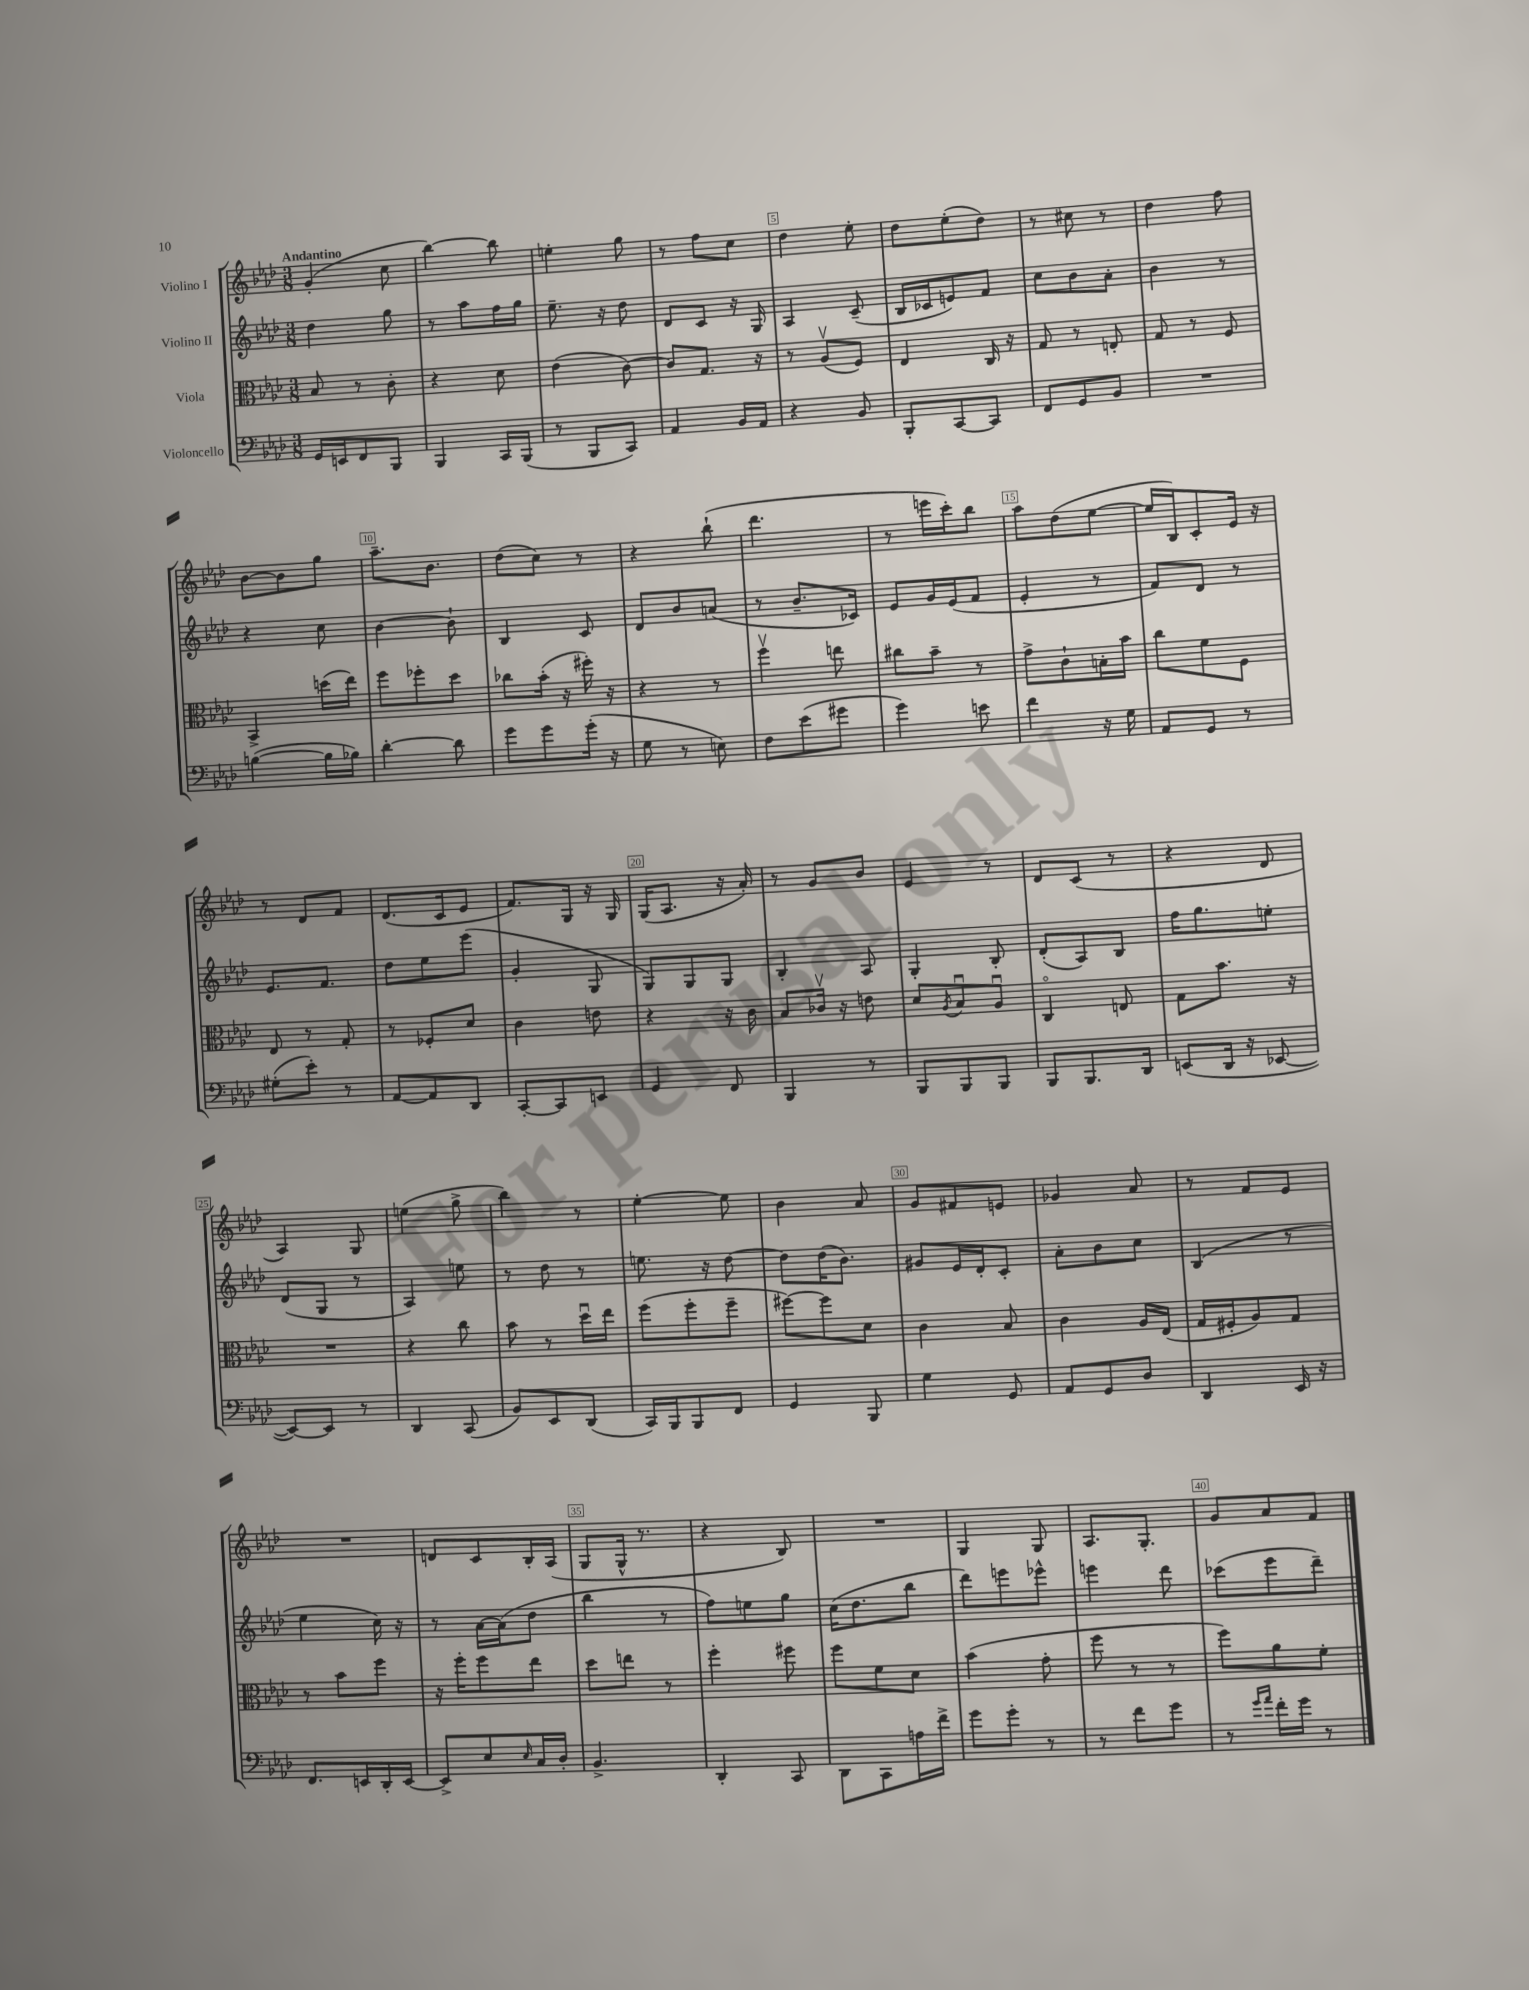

**kern	**kern	**kern	**kern
*part4	*part3	*part2	*part1
*staff4	*staff3	*staff2	*staff1
*I"Violoncello	*I"Viola	*I"Violino II	*I"Violino I
*clefF4	*clefC3	*clefG2	*clefG2
*k[b-e-a-d-]	*k[b-e-a-d-]	*k[b-e-a-d-]	*k[b-e-a-d-]
*M3/8	*M3/8	*M3/8	*M3/8
=1	=1	=1	=1
!	!	!	!LO:TX:a:B:t=Andantino
16GG/LL	8B-/	4dd-\	(4g'/
16EEn/J	.	.	.
8FF/	8r	.	.
8BBB-/J	8c'\	8gg\	8cc\
=2	=2	=2	=2
4BBB-/	4r	8r	[4bb-\)
.	.	8aa-\L	.
16CC/LL	8d-\	16ff\L	8bb-\]
(16BBB-/JJ	.	16gg\JJ	.
=3	=3	=3	=3
8r	(4e-\	8.ee-~\	4een'\
8BBB-/L	.	.	.
.	.	16r	.
8CC/J)	[8c\)	8dd-\	8gg\
=4	=4	=4	=4
4AA-/	8c/L]	8d-/L	8r
.	8.G/J	8c/J	8ff\L
16BB-/LL	.	16r	8cc\J
16AA-/JJ	16r	16G/	.
=5	=5	=5	=5
4r	8r	4A-/	4dd-\
.	(8A-v/L	.	.
8BB-/	8F/J)	(8c~/	8ee-'\
=6	=6	=6	=6
8BBB-'/L	4E-/	16B-/LL	8dd-\L
.	.	16c-X/J	.
[8CC/	.	8en/)	(8ee-'\
8CC/J]	16C/	8f/J	8dd-\J)
.	16r	.	.
=7	=7	=7	=7
8FF/L	8G/	8cc\L	8r
8GG/	8r	8b-\	8cc#X\
8BB-/J	8En'/	8a-'\J	8r
=8	=8	=8	=8
4.r	8G/	4b-\	4dd-\
.	8r	.	.
.	8F/	8r	8ff\
!!LO:LB:g=z
=9	=9	=9	=9
([4Bn\	4BB-^/	4r	[8b-\L
.	.	.	8b-\]
16B\LL]	(16ddn\LL	8cc\	8gg\J
16B-X\JJ)	16ee-\JJ)	.	.
=10	=10	=10	=10
[4d-'\	8ff\L	[4b-\	8.aa-~\L
.	8ff-X'\	.	.
.	.	.	8.b-\J
8d-\]	8dd-\J	8b-`\]	.
=11	=11	=11	=11
8g\L	8cc-X\L	4B-/	(8dd-\L
8g\	(16b-'\Jk	.	8cc\J)
.	16r	.	.
(16g'\Jk	16ff#X'\)	8c/	8r
16r	16r	.	.
=12	=12	=12	=12
8G\	4r	8d-/L	4r
8r	.	8b-/	.
8En\)	8r	(8an/J	(8bb-`\
=13	=13	=13	=13
8F\L	4ffv\	8r	4.ddd-\
(8e-\	.	8.b-~/L	.
8g#X\J	8een\	.	.
.	.	16c-X/Jk)	.
=14	=14	=14	=14
4g\)	8cc#X\L	8e-/L	8r
.	8b-~\J	16g/L	16eeen\LL
.	.	(16e-/J	16ccc'\J)
8en\	8r	8f/J	8bb-\J
=15	=15	=15	=15
4f\	8g^\L	4e-'/	8aa-\L
.	8c`\	.	(8dd-\
16r	16Bn'\L	8r	[8ee-\J
16G\	16b-\JJ	.	.
=16	=16	=16	=16
8AA-/L	8cc\L	8f/L)	16ee-/LL]
.	.	.	16B-/J)
8GG/J	8f\	8d-/J	8c'/
8r	8F\J	8r	16e-/Jk
.	.	.	16r
!!LO:LB:g=z
=17	=17	=17	=17
(8G#X'\L	8E-/	8.e-/L	8r
8e-'\J)	8r	.	8d-/L
.	.	8.f/J	.
8r	8G'/	.	8f/J
=18	=18	=18	=18
[8AA-/L	8r	8dd-\L	(8.d-/L
8AA-/]	8F-X'/L	8ee-\	.
.	.	.	16c/k
8DD-/J	8d-/J	(8eee-\J	8e-/J
=19	=19	=19	=19
[8CC'/L	4c\	4g'/	8.f/L)
8CC/]	.	.	.
.	.	.	16G/Jk
8EEn/J	8en\	8G/	16r
.	.	.	16G/
=20	=20	=20	=20
4GG/	4r	8G/L)	(16G/KL
.	.	.	8.A-/J
.	.	8G/	.
8FF/	16r	8G/J	16r
.	16c\	.	16a-'/)
=21	=21	=21	=21
4BBB-/	8B-/L	4B-'/	8r
.	16c-Xv/Jk	.	8g/L
.	16r	.	.
8r	8en\	8A-/	8b-/J
=22	=22	=22	=22
8BBB-/L	8d-/L	4G'/	4e-/
.	8qA-/	.	.
8BBB-/	8B-u/	.	.
8BBB-/J	8A-u/J	8B-'/	8r
=23	=23	=23	=23
8BBB-/L	4C/	(8d-'/L	8d-/L
8.BBB-/	.	8A-/)	(8c/J
.	8En/	8B-/J	8r
16DD-/Jk	.	.	.
=24	=24	=24	=24
(8EEn/L	8G\L	16ff\KL	4r
.	.	8.gg\	.
16DD-/Jk	8.b-\J	.	.
16r	.	.	.
[8EE-X/	.	8een'\J	8d-/
.	16r	.	.
!!LO:LB:g=z
=25	=25	=25	=25
8EE-/L_)	4.r	(8d-/L	4A-/)
8EE-/J]	.	8G/J	.
8r	.	8r	8G/
=26	=26	=26	=26
4DD-/	4r	4A-/)	(4een\
(8CC/	8cc\	8een\	8gg^\
=27	=27	=27	=27
8BB-/L)	8b-\	8r	4bb-\)
8EE-/	8r	8dd-\	.
(8DD-/J	16dd-u\LL	8r	8r
.	16ee-\JJ	.	.
=28	=28	=28	=28
16CC/LL)	(8ff\L	8.een\	[4ee-'\
16BBB-/J	.	.	.
8BBB-/	8ff'\	.	.
.	.	16r	.
8FF/J	8ff~\J	[8dd-\	8ee-\]
=29	=29	=29	=29
4GG/	[8ff#X\L)	8dd-\L]	4b-\
.	8ff#\]	(16dd-\K	.
.	.	8.b-\J)	.
8BBB-/	8d-\J	.	8a-/
=30	=30	=30	=30
4G\	4c\	8g#X/L	8g/L
.	.	16e-/L	8f#X/
.	.	16d-'/J	.
8GG/	8B-/	8c'/J	8en/J
=31	=31	=31	=31
8AA-/L	4c\	8a-'\L	4g-X/
8GG/	.	8b-\	.
8D-/J	16A-/LL	8cc\J	8a-/
.	(16E-/JJ	.	.
=32	=32	=32	=32
4DD-/	16G/LL	(4B-/	8r
.	16F#X'/J	.	.
.	8A-/)	.	8f/L
16EE-/	8G/J	8r	8e-/J
16r	.	.	.
!!LO:LB:g=z
=33	=33	=33	=33
8.FF/L	8r	4ee-\	4.r
.	8b-\L	.	.
16EEn/L	.	.	.
16DD-'/	8ff\J	16cc\)	.
[16EE/JJ	.	16r	.
=34	=34	=34	=34
8EE^/L]	16r	8r	8dn/L
.	16ff'\KL	.	.
8E-/	8ff\	[16a-\LL	8c/
.	.	(16a-\J]	.
16qqE-/	.	.	.
16C/L	8ee-\J	8dd-\J	16B-'/L
16D-'/JJ	.	.	(16A-/JJ
=35	=35	=35	=35
4.BB-^/	8dd-\L	4bb-\	8G/L
.	8een\J	.	16G^^/Jk
.	.	.	8.r
.	8r	8r	.
=36	=36	=36	=36
4DD-'/	4ff'\	8ff\L)	4r
.	.	8een\	.
8CC/	8ff#X\	8gg\J	8B-/)
=37	=37	=37	=37
8DD-\L	8ff\L	(16cc\KL	4.r
.	.	8.dd-\	.
8CC\	8f\	.	.
16An\L	8d-\J	8bb-\J	.
16f^\JJ	.	.	.
=38	=38	=38	=38
8g\L	(4b-\	8ddd-\L)	4G/
8g'\J	.	8eeen\	.
8r	8g'\	8eee-X^^\J	8G/
=39	=39	=39	=39
8r	8ff\	4eeen\	8.A-/L
8f\L	8r	.	.
.	.	.	8.G'/J
8g\J	8r	8ddd-\	.
=40	=40	=40	=40
8r	8ff\L)	(8ccc-X\L	8g/L
16qqg/LL	.	.	.
16qqa-/JJ	.	.	.
16f'\LL	8a-\	8eee-\	8a-/
16g\JJ	.	.	.
8r	8f'\J	8ddd-~\J)	8f/J
==	==	==	==
*-	*-	*-	*-
